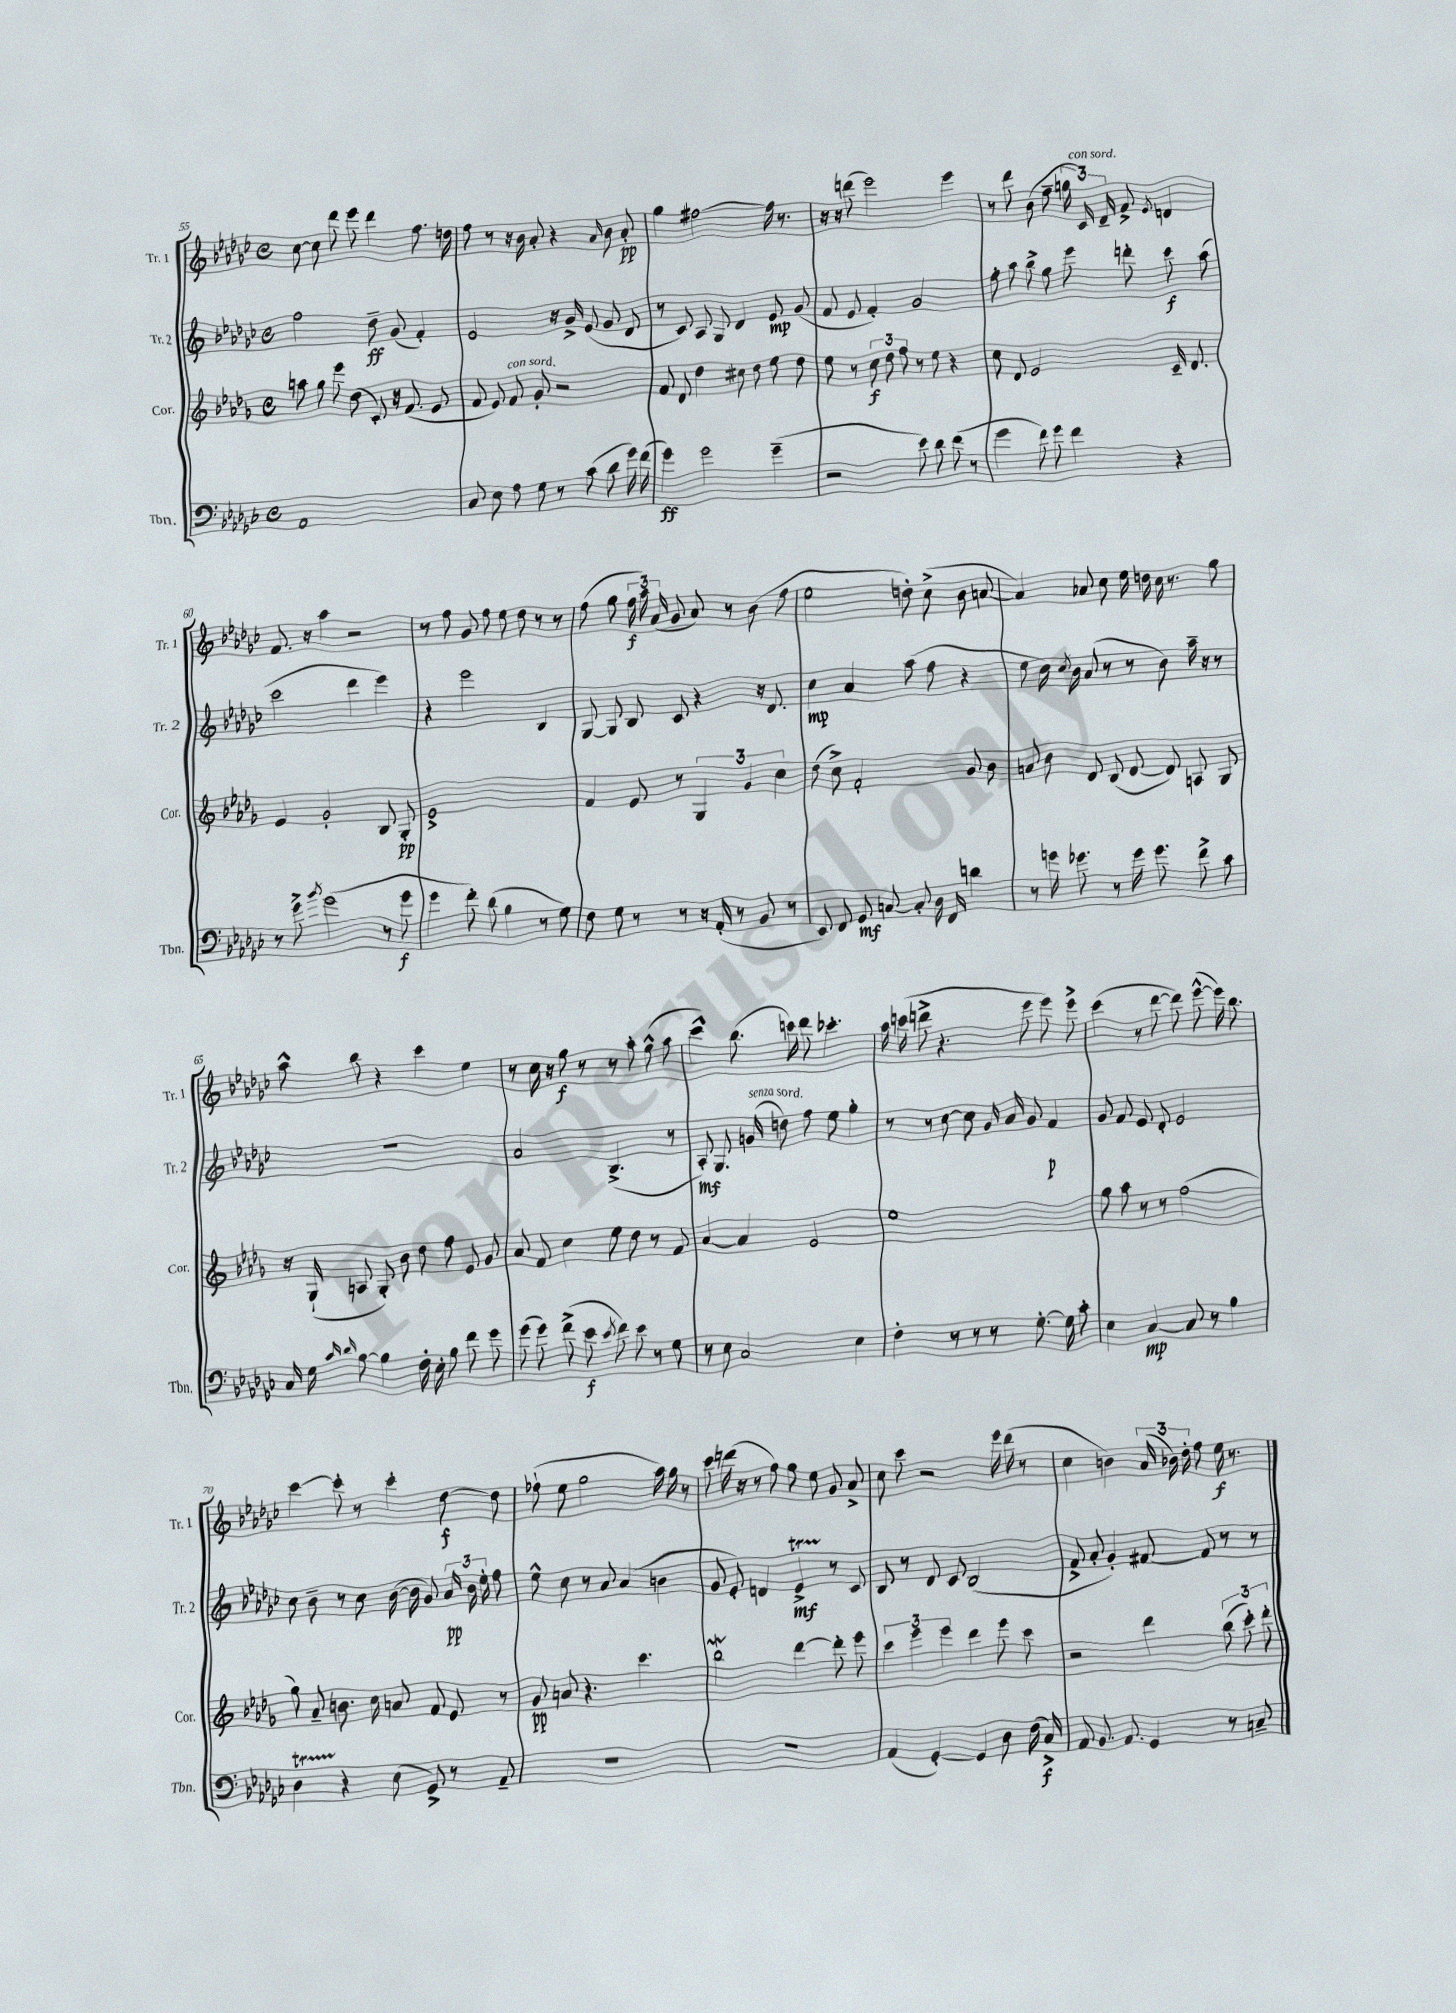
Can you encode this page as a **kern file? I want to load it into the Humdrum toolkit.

**kern	**dynam	**kern	**dynam	**kern	**dynam	**kern	**dynam
*part4	*part4	*part3	*part3	*part2	*part2	*part1	*part1
*staff4	*staff4	*staff3	*staff3	*staff2	*staff2	*staff1	*staff1
*I"Tbn.	*	*I"Cor.	*	*I"Tr. 2	*	*I"Tr. 1	*
*I'Tbn.	*	*I'Cor.	*	*I'Tr. 2	*	*I'Tr. 1	*
*clefF4	*	*clefG2	*	*clefG2	*	*clefG2	*
*k[b-e-a-d-g-c-]	*	*k[b-e-a-d-g-]	*	*k[b-e-a-d-g-c-]	*	*k[b-e-a-d-g-c-]	*
*M4/4	*	*M4/4	*	*M4/4	*	*M4/4	*
*met(c)	*	*met(c)	*	*met(c)	*	*met(c)	*
=55	=55	=55	=55	=55	=55	=55	=55
1AA-	.	8aan\	.	2ff\	.	[8cc-\	.
.	.	8gg-\	.	.	.	8cc-\]	.
.	.	8eee-\	.	.	.	8ddd-\	.
.	.	(8dd-\	.	.	.	8eee-\	.
.	.	8c'/)	.	8dd-~\	ff	4ddd-\	.
.	.	16r	.	(8g-/	.	.	.
.	.	(8.f/	.	.	.	.	.
.	.	.	.	4f'/)	.	8.ff\	.
.	.	8e-/	.	.	.	.	.
.	.	.	.	.	.	16ddn\	.
=56	=56	=56	=56	=56	=56	=56	=56
8C-/	.	8f/	.	2e-/	.	8ff\	.
8E-\	.	8e-/)	.	.	.	8r	.
!	!	!LO:TX:a:i:t=con sord.	!	!	!	!	!
8A-\	.	8f/	.	.	.	16r	.
.	.	.	.	.	.	16b-\	.
8G-\	.	8g-'/	.	.	.	8a-'/	.
8r	.	2r	.	16r	.	4r	.
.	.	.	.	16g-^/	.	.	.
(8c-\	.	.	.	(8e-/	.	.	.
.	.	.	.	.	.	16qqa-/	.
8d-\	.	.	.	8g-/	.	8b-\	.
16g-\)	.	.	.	8d-/	.	8a-'/	pp
(16f\	.	.	.	.	.	.	.
=57	=57	=57	=57	=57	=57	=57	=57
4g-\)	ff	8f/	.	8r	.	4gg-\	.
.	.	8d-/	.	8c-/)	.	.	.
2g-\	.	4dd-\	.	8A-/	.	[2ff#X\	.
.	.	.	.	8G-/	.	.	.
.	.	8cc#X\	.	4d-/	.	.	.
.	.	8dd-\	.	.	.	.	.
(4g-~\	.	8ee-\	.	8e-/	mp	16ff#\]	.
.	.	.	.	.	.	8.r	.
.	.	8dd-\	.	(8g-/	.	.	.
=58	=58	=58	=58	=58	=58	=58	=58
2r	.	8ee-\	.	8f/	.	16r	.
.	.	.	.	.	.	16r	.
.	.	8r	.	8e-/	.	(8dddn\	.
.	.	12cc\	f	4f'/)	.	2eee-\)	.
.	.	12dd-\	.	.	.	.	.
.	.	12ff\	.	.	.	.	.
8e-\)	.	8r	.	2g-/	.	.	.
8d-\	.	8ee-\	.	.	.	.	.
(8f\	.	4r	.	.	.	4eee-\	.
8r	.	.	.	.	.	.	.
=59	=59	=59	=59	=59	=59	=59	=59
4g-\	.	8cc\	.	8ff'\	.	8r	.
.	.	8d-/	.	8aa-\	.	8ddd-\	.
8f\)	.	2e-/	.	8bb-^\	.	(8b-\	.
8g-\	.	.	.	8gg-\	.	8ff~\	.
4f\	.	.	.	8eee-\	.	24ggn\	.
!	!	!	!	!	!	!LO:TX:a:i:t=con sord.	!
.	.	.	.	.	.	24c-/)	.
.	.	.	.	.	.	24d-~/	.
.	.	.	.	8dddn'\	.	8f^/	.
.	.	.	.	.	.	8qe-/	.
4r	.	16c~/	.	8ccc-\	f	4dn/	.
.	.	8.d-/	.	.	.	.	.
.	.	.	.	(8aa-\	.	.	.
!!LO:LB:g=z
=60	=60	=60	=60	=60	=60	=60	=60
8r	.	4e-/	.	2ccc-\	.	8.f/	.
8g-^\	.	.	.	.	.	.	.
.	.	.	.	.	.	16r	.
8qb-/	.	.	.	.	.	.	.
(2g-\	.	2g-'/	.	.	.	4aa-\	.
.	.	.	.	4ddd-\	.	2r	.
8r	.	8B-/	.	4eee-\)	.	.	.
8g-\	f	8G-'/	pp	.	.	.	.
=61	=61	=61	=61	=61	=61	=61	=61
4g-\	.	1e-^	.	4r	.	8r	.
.	.	.	.	.	.	8ff\	.
8f'\)	.	.	.	2eee-\	.	8g-/	.
(8d-\	.	.	.	.	.	8ff\	.
4B-\	.	.	.	.	.	8ee-\	.
.	.	.	.	.	.	8dd-\	.
8r	.	.	.	4B-/	.	8r	.
8G-\)	.	.	.	.	.	8r	.
=62	=62	=62	=62	=62	=62	=62	=62
8F\	.	4f/	.	[8G-/	.	(8ff\	.
8G-\	.	.	.	8G-/]	.	8gg-\	.
8r	.	8e-/	.	8B-/	.	24ff\	f
.	.	.	.	.	.	24aa-\)	.
.	.	.	.	.	.	(24a-/	.
8r	.	8r	.	8c-/	.	8g-/	.
16r	.	6G-/	.	4r	.	8a-/)	.
(16AA-'/	.	.	.	.	.	.	.
8r	.	.	.	.	.	8r	.
.	.	6g-/	.	.	.	.	.
8BB-/	.	.	.	16r	.	(8b-\	.
.	.	.	.	8.d-/	.	.	.
.	.	6cc\	.	.	.	.	.
8r	.	.	.	.	.	8ff\	.
=63	=63	=63	=63	=63	=63	=63	=63
8EE-/)	.	(8dd-\	.	4cc-\	mp	2ee-\	.
8FF/	.	8cc^\)	.	.	.	.	.
8GG-/	mf	2f'/	.	4a-/	.	.	.
[8Cn/	.	.	.	.	.	.	.
8C'/]	.	.	.	(8aa-\	.	8ddn'\)	.
16D-\	.	.	.	8ff\	.	(8cc-^\	.
16FF/	.	.	.	.	.	.	.
4dn\	.	8g-/	.	4r	.	8b-\	.
.	.	8b-\	.	.	.	[8an/	.
=64	=64	=64	=64	=64	=64	=64	=64
8r	.	8an/	.	8ee-\	.	4a/])	.
16gn\	.	8b-\	.	16cc-\)	.	.	.
.	.	.	.	8qcc-/	.	.	.
8.g-X\	.	.	.	16b-\	.	.	.
.	.	8d-/	.	(8a-/	.	8a-X/	.
8r	.	(8B-/	.	8r	.	8cc-\	.
16g-\	.	[8d-/	.	8r	.	16ee-\	.
8.g-\	.	.	.	.	.	16ddn\	.
.	.	8d-/])	.	8b-\)	.	16cc-\	.
.	.	.	.	.	.	8.r	.
8f^\	.	8An/	.	16aa-~\	.	.	.
.	.	.	.	16r	.	.	.
8c-\	.	8G-/	.	8r	.	8gg-\	.
!!LO:LB:g=z
=65	=65	=65	=65	=65	=65	=65	=65
16C-/	.	16r	.	1r	.	8aa-^^\	.
16G-\	.	(16G-`/	.	.	.	.	.
16qqc-/	.	.	.	.	.	.	.
16qqd-/	.	.	.	.	.	.	.
[8B-\	.	8An/	.	.	.	8bb-\	.
4B-\]	.	8G-'/)	.	.	.	4r	.
.	.	8b-\	.	.	.	.	.
16F'\	.	8dd-\	.	.	.	4ccc-\	.
16E-'\	.	.	.	.	.	.	.
8B-\	.	8ff\	.	.	.	.	.
8f\	.	8e-/	.	.	.	4ee-\	.
8g-\	.	8g-/	.	.	.	.	.
=66	=66	=66	=66	=66	=66	=66	=66
(8g-\	.	8a-/	.	2a-/	.	8r	.
8g-\)	.	8f/	.	.	.	16cc-\	.
.	.	.	.	.	.	16r	.
(8f^\	.	4cc\	.	.	.	8gg-\	f
8e-\	f	.	.	.	.	8r	.
8qe-/	.	.	.	.	.	.	.
8f\)	.	8ee-\	.	(4.B-^/	.	8r	.
8e-\	.	8dd-\	.	.	.	8aa-'\	.
8r	.	8r	.	.	.	(8gg-^^\	.
8G-\	.	8f/	.	8r	.	8aa-\	.
=67	=67	=67	=67	=67	=67	=67	=67
8r	.	[4a-/	.	8A-'/)	mf	4ccc-^^\)	.
8E-\	.	.	.	8.G-/	.	.	.
2C-/	.	4a-/]	.	.	.	(8.bb-\	.
!	!	!	!	!LO:TX:a:i:t=senza sord.	!	!	!
.	.	.	.	(16gn/	.	.	.
.	.	.	.	8ddn\)	.	.	.
.	.	.	.	.	.	16cccn\)	.
.	.	2e-/	.	8ff\	.	8ddd-\	.
.	.	.	.	8ee-\	.	4.ccc-X'\	.
4E-\	.	.	.	4gg-'\	.	.	.
=68	=68	=68	=68	=68	=68	=68	=68
4F'\	.	1ee-	.	8r	.	16aa-\	.
.	.	.	.	.	.	(16cccn\	.
.	.	.	.	8r	.	8dddn^\	.
8r	.	.	.	[8cc-\	.	4.r	.
8r	.	.	.	8cc-\]	.	.	.
8r	.	.	.	16g-/	.	.	.
.	.	.	.	16a-/	.	.	.
[8.G-'\	.	.	.	8g-/	.	8eee-\	.
.	.	.	.	4f/	p	8eee-\)	.
16G-\]	.	.	.	.	.	.	.
8c-'\	.	.	.	.	.	8eee-^\	.
=69	=69	=69	=69	=69	=69	=69	=69
4E-\	.	8gg-\	.	8g-/	.	(4ccc-\	.
.	.	8aa-\	.	8f/	.	.	.
[4C-/	mp	8r	.	8e-/	.	8r	.
.	.	8r	.	8d-'/	.	[8ddd-\	.
8C-/]	.	(2ff\	.	2e-/	.	8ddd-\])	.
8r	.	.	.	.	.	([8eee-^^\	.
4B-\	.	.	.	.	.	16eee-\])	.
.	.	.	.	.	.	8.bb-\	.
!!LO:LB:g=z
=70	=70	=70	=70	=70	=70	=70	=70
4D-T\	.	8gg-\)	.	8cc-\	.	[4ccc-\	.
.	.	8a-~/	.	8b-~\	.	.	.
4r	.	8.bn\	.	8r	.	8ccc-'\]	.
.	.	.	.	8cc-\	.	8r	.
.	.	16cc\	.	.	.	.	.
(8E-\	.	8an/	.	([16b-\	.	4ccc-'\	.
.	.	.	.	16b-\]	.	.	.
8GG-^/)	.	8f/	.	8g-/)	.	.	.
8r	.	8e-/	.	24a-/	pp	[8dd-\	f
.	.	.	.	24b-\	.	.	.
.	.	.	.	24ee-'\	.	.	.
8AA-~/	.	8r	.	8ff\	.	8dd-\]	.
=71	=71	=71	=71	=71	=71	=71	=71
1r	.	8g-/	pp	8ee-^^\	.	(8ff-X`\	.
.	.	8an/	.	8cc-\	.	8ee-\	.
.	.	4.r	.	8r	.	2gg-\	.
.	.	.	.	8a-/	.	.	.
.	.	.	.	(4a-/	.	.	.
.	.	4.ccc\	.	.	.	.	.
.	.	.	.	4bn\	.	16aa-\)	.
.	.	.	.	.	.	16gg-\	.
.	.	.	.	.	.	8r	.
=72	=72	=72	=72	=72	=72	=72	=72
1r	.	2bb-W\	.	8g-/	.	8ccc-\	.
.	.	.	.	8e-'/)	.	(16dddn\	.
.	.	.	.	.	.	16r	.
.	.	.	.	4dn/	.	8r	.
.	.	.	.	.	.	8ff\)	.
.	.	[4ddd-\	.	4e-T^/	mf	8gg-\	.
.	.	.	.	.	.	8ee-\	.
.	.	8ddd-'\]	.	8r	.	8g-/	.
.	.	8eee-\	.	8c-/	.	8a-^/	.
=73	=73	=73	=73	=73	=73	=73	=73
(4AA-/	.	6ccc\	.	8B-/	.	8cc-\	.
.	.	.	.	8r	.	8ccc-\	.
.	.	6eee-\	.	.	.	.	.
[4GG-'/)	.	.	.	8d-/	.	2r	.
.	.	6eee-\	.	.	.	.	.
.	.	.	.	8c-/	.	.	.
4GG-/]	.	4ddd-\	.	(2B-/	.	.	.
8D-\	.	8eee-\	.	.	.	16eee-\	.
.	.	.	.	.	.	(16ddd-\	.
(16F\	.	8ccc\	.	.	.	8r	.
16C-^/)	f	.	.	.	.	.	.
=74	=74	=74	=74	=74	=74	=74	=74
8AA-/	.	2r	.	8f^/	.	4cc-\	.
8.BB-/	.	.	.	8a-'/	.	.	.
.	.	.	.	4g-'/)	.	4bn\)	.
8.AA-/	.	.	.	.	.	.	.
4GG-/	.	4ddd-\	.	[8f#X/	.	(24a-/	.
.	.	.	.	.	.	24b-X\)	.
.	.	.	.	.	.	24dd-'\	.
.	.	.	.	8f#/]	.	8ff\	.
8r	.	(12bb-\	.	8r	.	16ee-\	f
.	.	.	.	.	.	8.r	.
.	.	12ccc'\)	.	.	.	.	.
8Cn~/	.	.	.	8r	.	.	.
.	.	12ddd-'\	.	.	.	.	.
==	==	==	==	==	==	==	==
*-	*-	*-	*-	*-	*-	*-	*-
